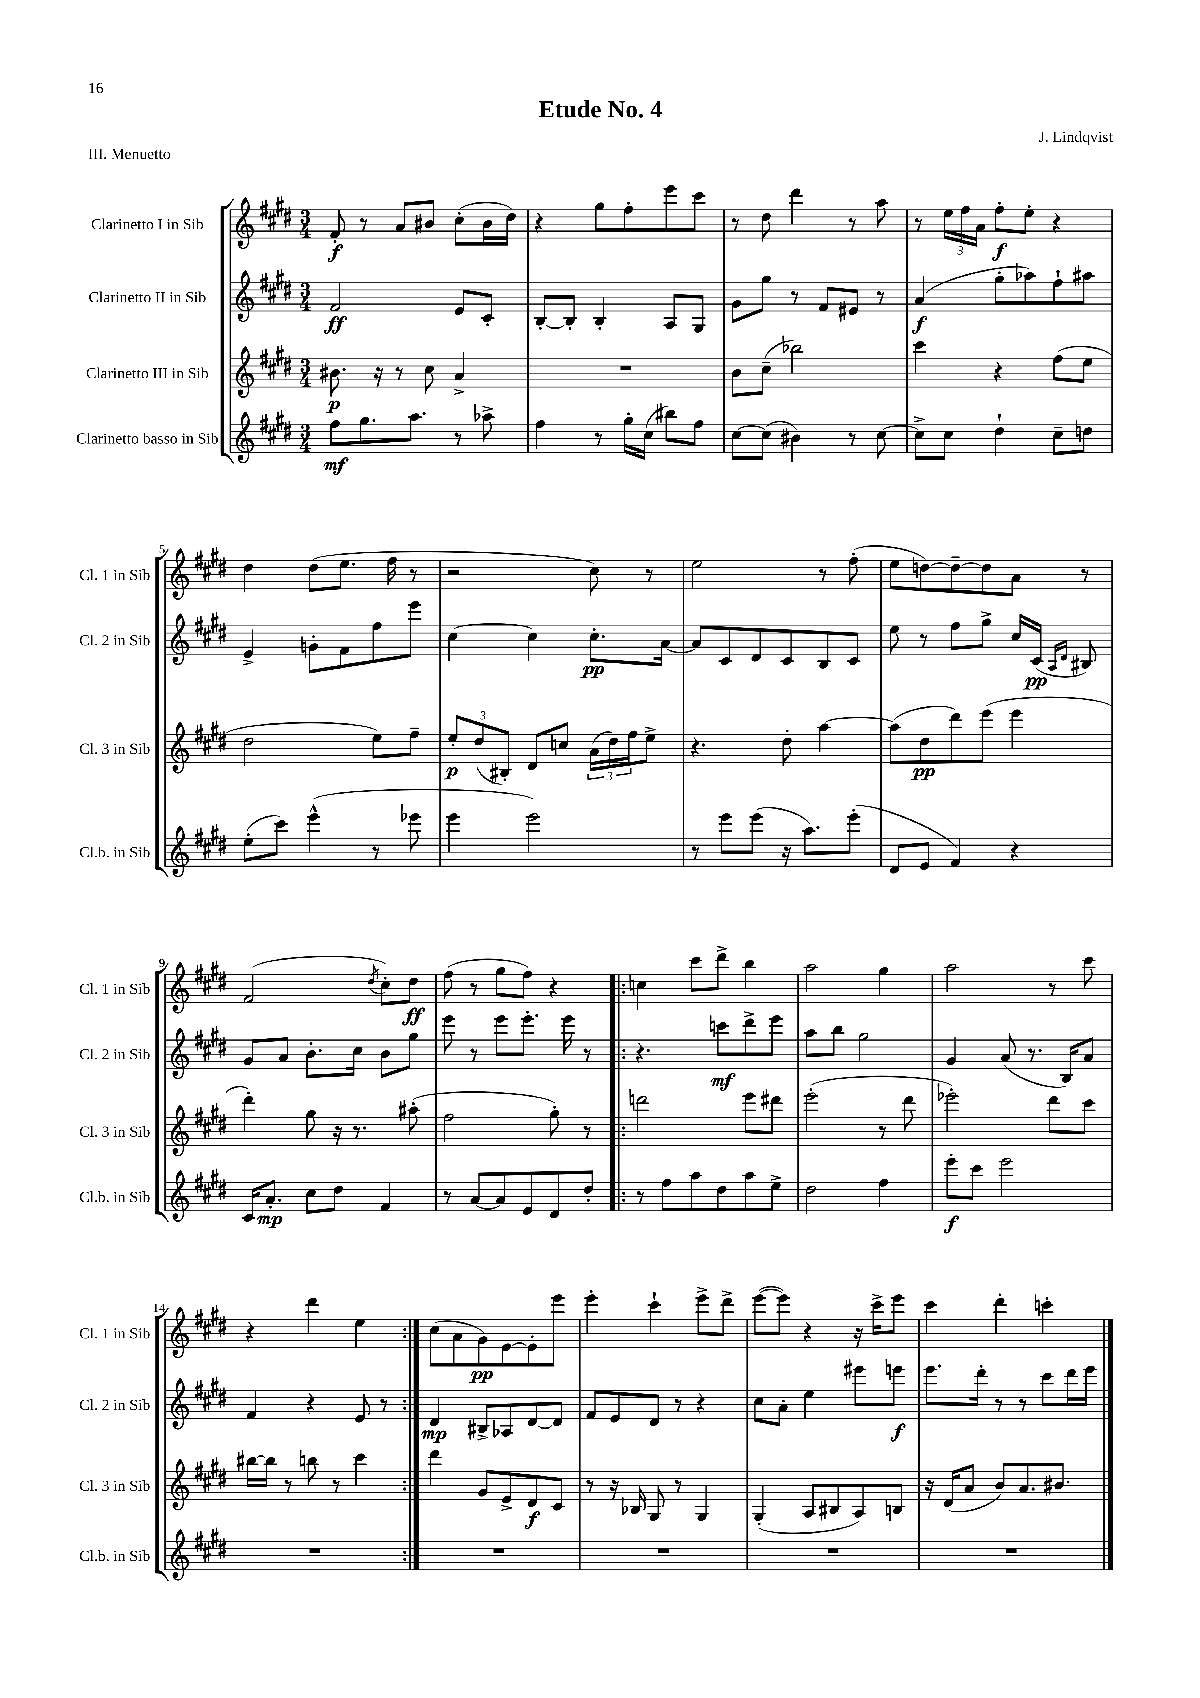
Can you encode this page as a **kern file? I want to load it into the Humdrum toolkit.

**kern	**dynam	**kern	**dynam	**kern	**dynam	**kern	**dynam
*part4	*part4	*part3	*part3	*part2	*part2	*part1	*part1
*staff4	*staff4	*staff3	*staff3	*staff2	*staff2	*staff1	*staff1
*I"Clarinetto basso in Sib	*	*I"Clarinetto III in Sib	*	*I"Clarinetto II in Sib	*	*I"Clarinetto I in Sib	*
*I'Cl.b. in Sib	*	*I'Cl. 3 in Sib	*	*I'Cl. 2 in Sib	*	*I'Cl. 1 in Sib	*
*clefG2	*	*clefG2	*	*clefG2	*	*clefG2	*
*k[f#c#g#d#]	*	*k[f#c#g#d#]	*	*k[f#c#g#d#]	*	*k[f#c#g#d#]	*
*M3/4	*	*M3/4	*	*M3/4	*	*M3/4	*
=1	=1	=1	=1	=1	=1	=1	=1
8ff#\L	mf	8.b#X\	p	2f#/	ff	8f#'/	f
8.gg#\	.	.	.	.	.	8r	.
.	.	16r	.	.	.	.	.
.	.	8r	.	.	.	8a/L	.
8.aa\J	.	.	.	.	.	.	.
.	.	8cc#\	.	.	.	8b#X/J	.
8r	.	4a^/	.	8e/L	.	(8cc#'\L	.
8aa-X^\	.	.	.	8c#'/J	.	16b#\L	.
.	.	.	.	.	.	16dd#\JJ)	.
=2	=2	=2	=2	=2	=2	=2	=2
4ff#\	.	2.r	.	[8B'/L	.	4r	.
.	.	.	.	8B'/J]	.	.	.
8r	.	.	.	4B'/	.	8gg#\L	.
16gg#'\LL	.	.	.	.	.	8ff#'\	.
(16cc#\JJ	.	.	.	.	.	.	.
8bb#X\L)	.	.	.	8A/L	.	8eee\	.
8ff#\J	.	.	.	8G#/J	.	8ccc#\J	.
=3	=3	=3	=3	=3	=3	=3	=3
[8cc#\L	.	8b\L	.	8g#\L	.	8r	.
(8cc#\J]	.	(8cc#~\J	.	8gg#\J	.	8dd#\	.
4b#X\)	.	2bb-X\)	.	8r	.	4ddd#\	.
.	.	.	.	8f#/L	.	.	.
8r	.	.	.	8e#X/J	.	8r	.
[8cc#\	.	.	.	8r	.	8aa\	.
=4	=4	=4	=4	=4	=4	=4	=4
8cc#^\L]	.	4ccc#\	.	(4a/	f	8r	.
8cc#\J	.	.	.	.	.	24ee\LL	.
.	.	.	.	.	.	24ff#\	.
.	.	.	.	.	.	24a\JJ	.
4dd#`\	.	4r	.	8gg#'\L	.	8ff#'\L	f
.	.	.	.	8aa-X\)	.	8ee'\J	.
8cc#~\L	.	(8ff#\L	.	8ff#`\	.	4r	.
8ddn\J	.	8ee\J	.	8aa#X\J	.	.	.
!!LO:LB:g=z
=5	=5	=5	=5	=5	=5	=5	=5
(8ee'\L	.	2dd#\	.	4e^/	.	4dd#\	.
8ccc#\J)	.	.	.	.	.	.	.
(4eee^^\	.	.	.	8gn'\L	.	(8dd#\L	.
.	.	.	.	8f#\	.	8.ee\J	.
8r	.	8ee\L)	.	8ff#\	.	.	.
.	.	.	.	.	.	16ff#\	.
8eee-X\	.	8ff#~\J	.	8eee\J	.	8r	.
=6	=6	=6	=6	=6	=6	=6	=6
4eee\	.	12ee'/L	p	[4cc#\	.	2r	.
.	.	(12dd#/	.	.	.	.	.
.	.	12B#X'/J)	.	.	.	.	.
2eee\)	.	8d#/L	.	4cc#\]	.	.	.
.	.	8ccn/J	.	.	.	.	.
.	.	(24a\LL	.	8.cc#'\L	pp	8cc#\)	.
.	.	24dd#\)	.	.	.	.	.
.	.	24ff#\J	.	.	.	.	.
.	.	8ee^\J	.	.	.	8r	.
.	.	.	.	[16a\Jk	.	.	.
=7	=7	=7	=7	=7	=7	=7	=7
8r	.	4.r	.	8a/L]	.	2ee\	.
8eee\L	.	.	.	8c#/	.	.	.
(8eee\J	.	.	.	8d#/	.	.	.
16r	.	8dd#'\	.	8c#/	.	.	.
8.aa\L)	.	.	.	.	.	.	.
.	.	[4aa\	.	8B/	.	8r	.
(8eee'\J	.	.	.	8c#/J	.	(8ff#'\	.
=8	=8	=8	=8	=8	=8	=8	=8
8d#/L	.	(8aa\L]	.	8ee\	.	8ee\L	.
8e/J	.	8dd#\	pp	8r	.	[8ddn\)	.
4f#/)	.	8ddd#\)	.	8ff#\L	.	8dd~\_	.
.	.	(8eee\J	.	8gg#^\J	.	8dd\]	.
4r	.	4eee\	.	16cc#/LL	.	8a\J	.
.	.	.	.	(16c#/JJ	pp	.	.
.	.	.	.	16qqA/LL	.	.	.
.	.	.	.	16qqd#/JJ	.	.	.
.	.	.	.	8B#X/)	.	8r	.
!!LO:LB:g=z
=9	=9	=9	=9	=9	=9	=9	=9
16c#/KL	.	4ddd#'\)	.	8g#/L	.	(2f#/	.
8.a'/J	mp	.	.	.	.	.	.
.	.	.	.	8a/J	.	.	.
8cc#\L	.	8gg#\	.	8.b'\L	.	.	.
8dd#\J	.	16r	.	.	.	.	.
.	.	8.r	.	16cc#\Jk	.	.	.
.	.	.	.	.	.	8qdd#/	.
4f#/	.	.	.	8b\L	.	8cc#'\L)	.
.	.	(8aa#X'\	.	8gg#\J	.	8dd#\J	ff
=10	=10	=10	=10	=10	=10	=10	=10
8r	.	2ff#\	.	8eee\	.	(8ff#\	.
[8a/L	.	.	.	8r	.	8r	.
8a/]	.	.	.	8eee\L	.	8gg#\L	.
8e/	.	.	.	8.eee'\J	.	8ff#\J)	.
8d#/	.	8gg#'\)	.	.	.	4r	.
.	.	.	.	16eee\	.	.	.
8dd#'/J	.	8r	.	8r	.	.	.
=11!|:	=11!|:	=11!|:	=11!|:	=11!|:	=11!|:	=11!|:	=11!|:
8r	.	2dddn\	.	4.r	.	4ccn\	.
8ff#\L	.	.	.	.	.	.	.
8aa\	.	.	.	.	.	8ccc#\L	.
8dd#\	.	.	.	8cccn\L	mf	8ddd#^\J	.
8aa\	.	8eee\L	.	8ddd#^\	.	4bb\	.
8ee^\J	.	8ddd#X\J	.	8eee\J	.	.	.
=12	=12	=12	=12	=12	=12	=12	=12
2dd#\	.	(2eee'\	.	8aa\L	.	2aa\	.
.	.	.	.	8bb\J	.	.	.
.	.	.	.	2gg#\	.	.	.
4ff#\	.	8r	.	.	.	4gg#\	.
.	.	8ddd#\	.	.	.	.	.
=13	=13	=13	=13	=13	=13	=13	=13
8eee'\L	f	2eee-X'\)	.	4g#/	.	2aa\	.
8ccc#\J	.	.	.	.	.	.	.
2eee\	.	.	.	(8a/	.	.	.
.	.	.	.	8.r	.	.	.
.	.	8ddd#\L	.	.	.	8r	.
.	.	.	.	16B/KL)	.	.	.
.	.	8ccc#\J	.	8a/J	.	8ccc#\	.
!!LO:LB:g=z
=14	=14	=14	=14	=14	=14	=14	=14
2.r	.	[16bb#X\LL	.	4f#/	.	4r	.
.	.	16bb#\JJ]	.	.	.	.	.
.	.	8r	.	.	.	.	.
.	.	8bbn\	.	4r	.	4ddd#\	.
.	.	8r	.	.	.	.	.
.	.	4ccc#\	.	8e/	.	4ee\	.
.	.	.	.	8r	.	.	.
=15:|!	=15:|!	=15:|!	=15:|!	=15:|!	=15:|!	=15:|!	=15:|!
2.r	.	4ddd#\	.	4d#/	mp	(8cc#\L	.
.	.	.	.	.	.	8a\	.
.	.	8g#/L	.	8B#X^/L	.	8g#\)	pp
.	.	8e^/	.	8A-X/	.	[8e\	.
.	.	8d#/	f	[8d#/	.	8e'\]	.
.	.	8c#/J	.	8d#/J]	.	8eee\J	.
=16	=16	=16	=16	=16	=16	=16	=16
2.r	.	8r	.	8f#/L	.	4eee'\	.
.	.	16r	.	8e/	.	.	.
.	.	16B-X/	.	.	.	.	.
.	.	8G#/	.	8d#/J	.	4ccc#`\	.
.	.	8r	.	8r	.	.	.
.	.	4G#/	.	4r	.	8eee^\L	.
.	.	.	.	.	.	8ddd#^\J	.
=17	=17	=17	=17	=17	=17	=17	=17
2.r	.	(4G#'/	.	8cc#\L	.	([8eee\L	.
.	.	.	.	8a'\J	.	8eee\J])	.
.	.	8A/L	.	4ee\	.	4r	.
.	.	8B#X/	.	.	.	.	.
.	.	8A/)	.	8eee#X\L	.	16r	.
.	.	.	.	.	.	16ccc#^\KL	.
.	.	8Bn/J	.	8eeen\J	f	8eee\J	.
=18	=18	=18	=18	=18	=18	=18	=18
2.r	.	16r	.	8.eee\L	.	4ccc#\	.
.	.	(16d#/KL	.	.	.	.	.
.	.	8a/J	.	.	.	.	.
.	.	.	.	16ddd#'\Jk	.	.	.
.	.	8b/L)	.	8r	.	4ddd#'\	.
.	.	8.a/	.	8r	.	.	.
.	.	.	.	8ccc#\L	.	4cccn'\	.
.	.	8.b#X/J	.	.	.	.	.
.	.	.	.	16ddd#\L	.	.	.
.	.	.	.	16eee\JJ	.	.	.
==	==	==	==	==	==	==	==
*-	*-	*-	*-	*-	*-	*-	*-
